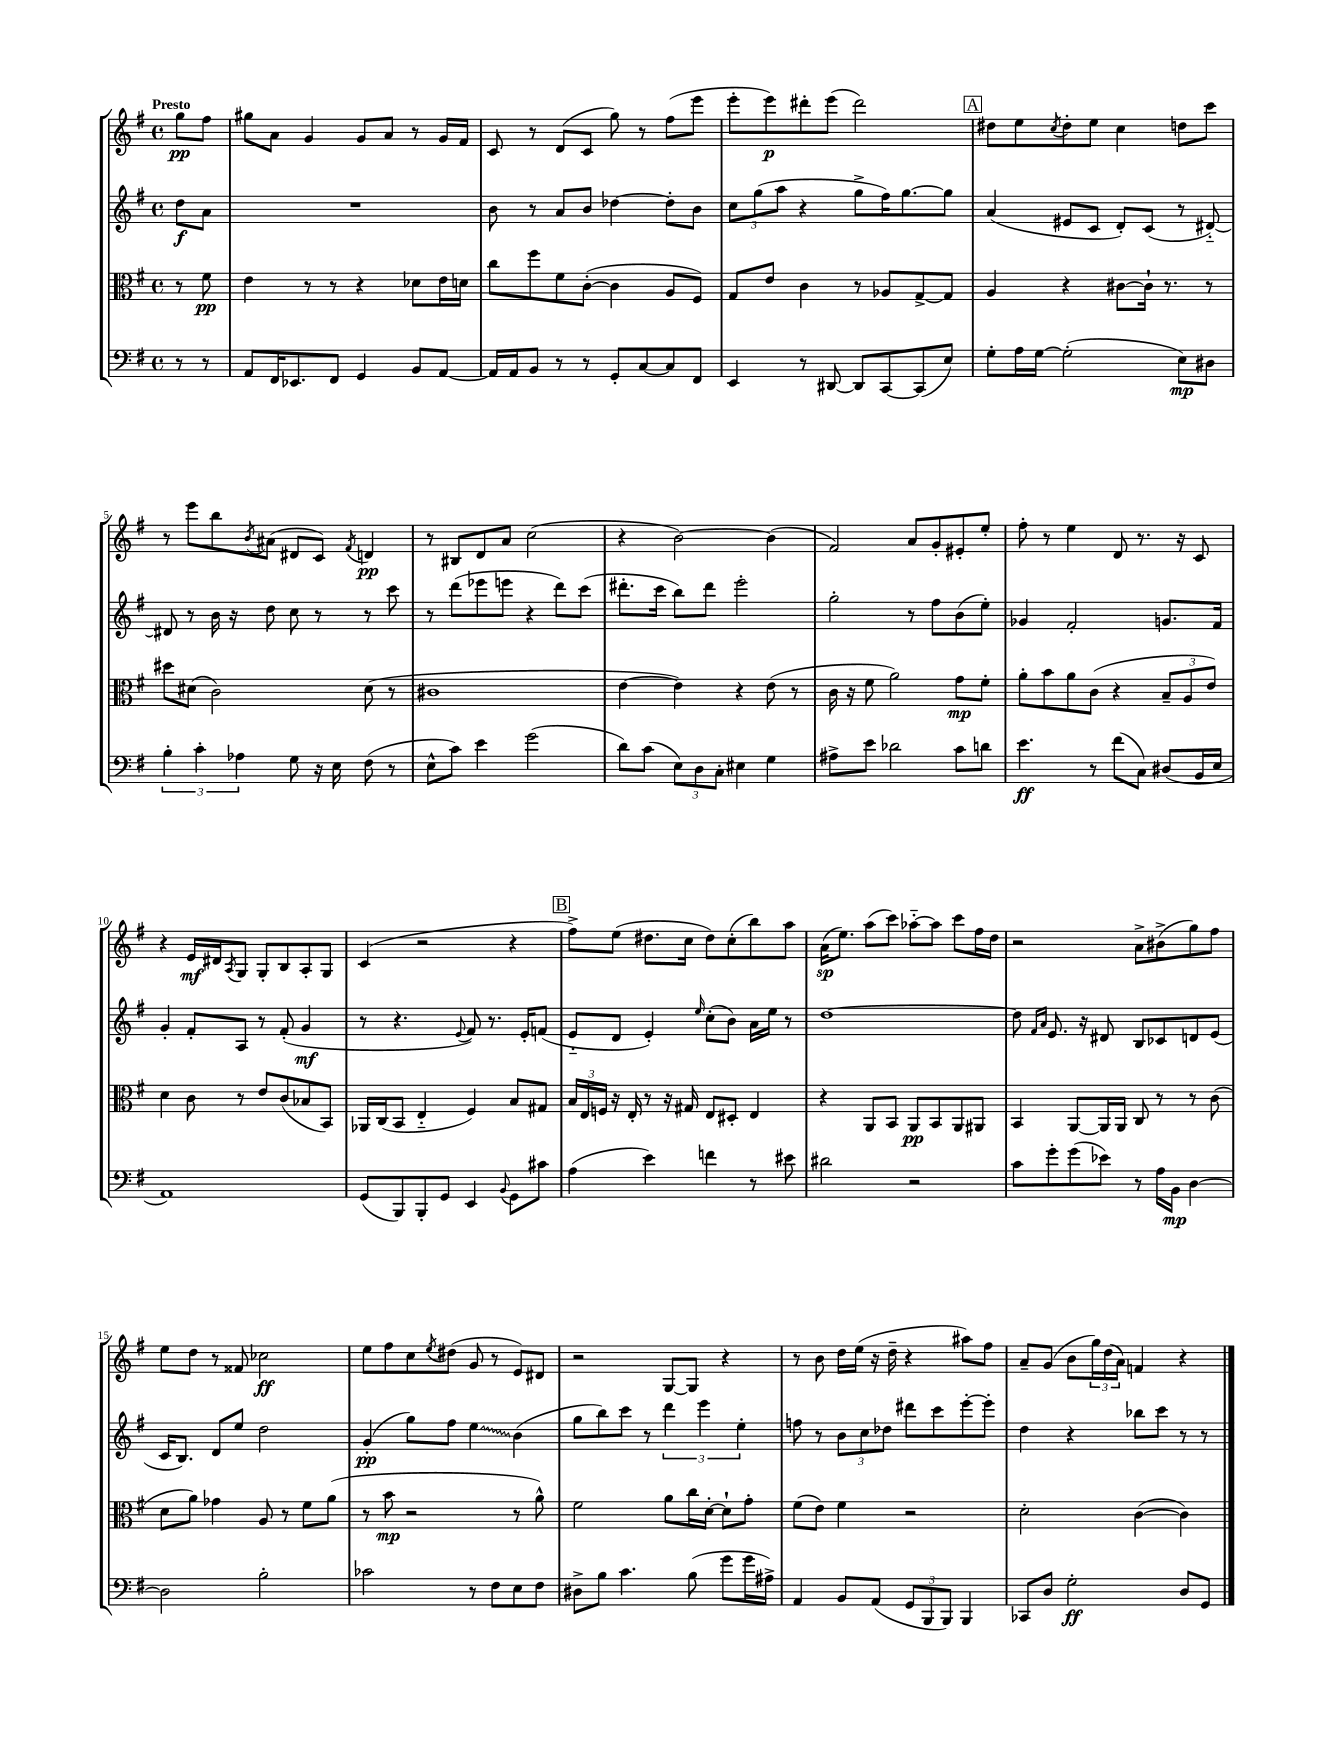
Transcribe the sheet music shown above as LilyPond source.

<<
\new StaffGroup <<
\new Staff = "s0" {
    \clef treble \key g \major \defaultTimeSignature \time 4/4 \partial 4 \tempo "Presto"
    g''8\pp fis''8 |
    gis''8 a'8 g'4 g'8 a'8 r8 g'16 fis'16 |
    c'8 r8 d'8( c'8 g''8) r8 fis''8( e'''8 |
    e'''8-. e'''8\p) dis'''8-. e'''8( dis'''2) |
    \mark \markup { \box "A" } dis''8 e''8 \acciaccatura { c''8 } dis''8-. e''8 c''4 d''8 c'''8 |
    r8 e'''8 b''8 \acciaccatura { b'8 } ais'8( dis'8 c'8) \acciaccatura { fis'8 } d'4\pp |
    r8 bis8 d'8 a'8 c''2( |
    r4 b'2~) b'4( |
    fis'2) a'8 g'8-. eis'8-. e''8-. |
    fis''8-. r8 e''4 d'8 r8. r16 c'8 |
    r4 e'16\mf dis'16 \acciaccatura { a8 } g8 g8-. b8 a8-. g8 |
    c'4( r2 r4 |
    \mark \markup { \box "B" } fis''8->) e''8( dis''8. c''16 dis''8) c''8-.( b''8) a''8 |
    a'16\sp( e''8.) a''8( c'''8) aes''8~-_ aes''8 c'''8 fis''16 d''16 |
    r2 a'8-> bis'8->( g''8) fis''8 |
    e''8 d''8 r8 fisis'8 ces''2\ff |
    e''8 fis''8 c''8 \acciaccatura { e''8 } dis''8( g'8 r8 e'8) dis'8 |
    r2 g8~ g8 r4 |
    r8 b'8 d''16 e''16( r16 d''16-- r4 ais''8) fis''8 |
    a'8-- g'8( b'8 \tuplet 3/2 { g''16) d''16( a'16) } f'4 r4 \bar "|." |
}
\new Staff = "s1" {
    \clef treble \key g \major \defaultTimeSignature \time 4/4 \partial 4
    d''8\f a'8 |
    R1 |
    b'8 r8 a'8 b'8 des''4~ des''8-. b'8 |
    \tuplet 3/2 { c''8 g''8( a''8 } r4 g''8-> fis''16) g''8.~ g''8 |
    \mark \markup { \box "A" } a'4( eis'8 c'8 d'8-.) c'8( r8 dis'8~-_) |
    dis'8 r8 b'16 r16 d''8 c''8 r8 r8 c'''8 |
    r8 d'''8( ees'''8 e'''8 r4 d'''8) c'''8( |
    dis'''8.-. c'''16 b''8) dis'''8 e'''2-. |
    g''2-. r8 fis''8 b'8( e''8-.) |
    ges'4 fis'2-. g'8. fis'16 |
    g'4-. fis'8-. a8 r8 fis'8-.( g'4\mf |
    r8 r4. \appoggiatura { e'8 } fis'8) r8. e'16-. f'8( |
    \mark \markup { \box "B" } e'8-_ d'8 e'4-.) \grace { e''16 } c''8-.( b'8) a'16 e''16 r8 |
    d''1~ |
    d''8 \grace { fis'16 a'16 } e'8. r16 dis'8 b8 ces'8 d'8 e'8( |
    c'16 b8.) d'8 e''8 d''2 |
    g'4-.\pp( g''8) fis''8 \once \override Glissando.style = #'zigzag e''4\glissando b'4( |
    g''8 b''8) c'''8 r8 \tuplet 3/2 { d'''4 e'''4 e''4-. } |
    f''8 r8 \tuplet 3/2 { b'8 c''8 des''8 } dis'''8 c'''8 e'''8~-. e'''8-. |
    d''4 r4 bes''8 c'''8 r8 r8 \bar "|." |
}
\new Staff = "s2" {
    \clef alto \key g \major \defaultTimeSignature \time 4/4 \partial 4
    r8 fis'8\pp |
    e'4 r8 r8 r4 des'8 e'16 d'16 |
    c''8 fis''8 fis'8 c'8~-.( c'4 a8 fis8) |
    g8 e'8 c'4 r8 aes8 g8~-> g8 |
    \mark \markup { \box "A" } a4 r4 cis'8~ cis'16-! r8. r8 |
    dis''8 dis'8( c'2) dis'8( r8 |
    cis'1 |
    e'4~ e'4) r4 e'8( r8 |
    c'16 r16 fis'8 a'2) g'8\mp fis'8-. |
    a'8-. b'8 a'8 c'8( r4 \tuplet 3/2 { b8-- a8 e'8) } |
    d'4 c'8 r8 e'8 c'8( bes8 b,8) |
    aes,16 c16( b,8 e4-_ fis4) b8 gis8 |
    \mark \markup { \box "B" } \tuplet 3/2 { b16 e16 f16 } r16 e16-. r8 r16 gis16 e8 dis8-. e4 |
    r4 a,8 b,8 a,8\pp b,8 a,8 ais,8 |
    b,4 a,8~ a,16 a,16 c8 r8 r8 c'8( |
    d'8 a'8) ges'4 a8 r8 fis'8 a'8( |
    r8 b'8\mp r2 r8 a'8-^) |
    fis'2 a'8 c''16 d'16~-. d'8-! g'8-. |
    fis'8( e'8) fis'4 r2 |
    d'2-. c'4~( c'4) \bar "|." |
}
\new Staff = "s3" {
    \clef bass \key g \major \defaultTimeSignature \time 4/4 \partial 4
    r8 r8 |
    a,8 fis,16 ees,8. fis,8 g,4 b,8 a,8~ |
    a,16 a,16 b,8 r8 r8 g,8-. c8~ c8 fis,8 |
    e,4 r8 dis,8~ dis,8 c,8~ c,8( e8) |
    \mark \markup { \box "A" } g8-. a16 g16~ g2-.( e8\mp) dis8 |
    \tuplet 3/2 { b4-. c'4-. aes4 } g8 r16 e16 fis8( r8 |
    e8-^ c'8) e'4 g'2( |
    d'8) c'8( \tuplet 3/2 { e8) d8 c8-. } eis4 g4 |
    ais8-> e'8 des'2 c'8 d'8 |
    e'4.\ff r8 fis'8( c8) dis8( b,16 e16 |
    a,1) |
    g,8( b,,8) b,,8-. g,8 e,4 \appoggiatura { b,8 } g,8 cis'8 |
    \mark \markup { \box "B" } a4( e'4) f'4 r8 eis'8 |
    dis'2 r2 |
    c'8 g'8-. g'8( ees'8) r8 a16 b,16\mp d4~ |
    d2 b2-. |
    ces'2 r8 fis8 e8 fis8 |
    dis8-> b8 c'4. b8( g'8 g'16 ais16->) |
    a,4 b,8 a,8( \tuplet 3/2 { g,8 b,,8 b,,8) } b,,4 |
    ces,8 d8 g2-.\ff d8 g,8 \bar "|." |
}
>>
>>
